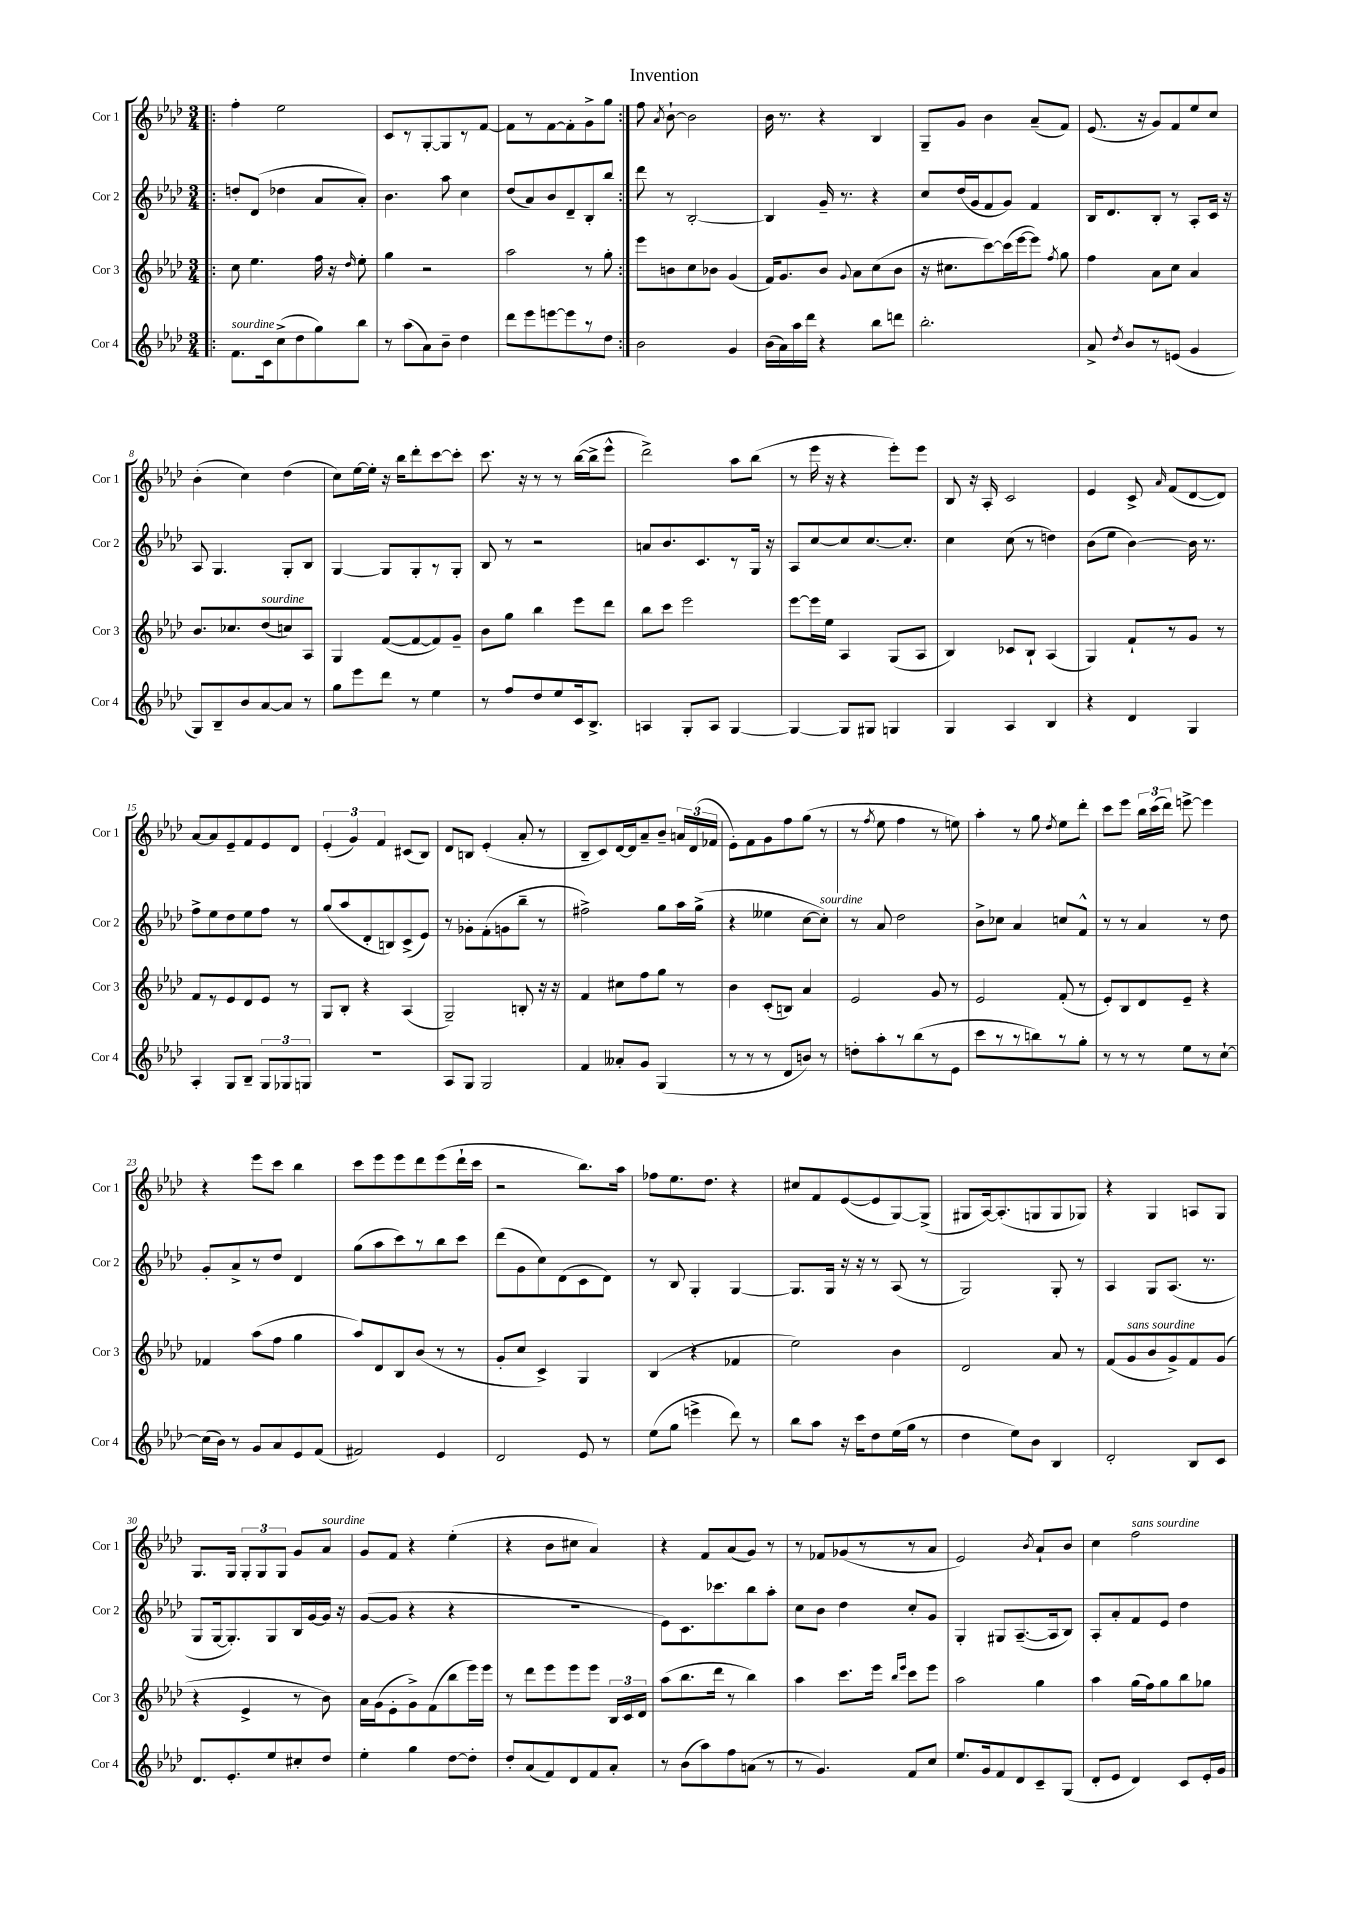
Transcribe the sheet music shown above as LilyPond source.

\header { title = "Invention" }
<<
\new StaffGroup <<
\new Staff = "s0" \with { instrumentName = "Cor 1" shortInstrumentName = "Cor 1" } {
    \clef treble \key aes \major \numericTimeSignature \time 3/4
    \autoBeamOff \repeat volta 2 { \bar ".|:" f''4-. ees''2 |
    c'8[ r8 g8~-. g8 r8 f'8]~ |
    f'8[ r8 f'8~ f'8-. g'8-> g''8] | }
    f''8 \acciaccatura { aes'8 } bes'8~-! bes'2 |
    bes'16 r8. r4 bes4 |
    g8[-- g'8] bes'4 aes'8[--( f'8]) |
    ees'8.( r16 g'8[) f'8 ees''8 c''8] |
    bes'4-.( c''4) des''4( |
    c''8[) ees''16~ ees''16]-. r16 bes''16[ des'''8-. c'''8~ c'''8]-. |
    c'''8. r16 r8 r8 bes''16[~( bes''16-> ees'''8]-^ |
    des'''2->) aes''8[ bes''8]( |
    r8 ees'''16 r16 r4 ees'''8[-.) ees'''8] |
    bes8 r16 aes16-. c'2 |
    ees'4 c'8-> \grace { aes'16 } f'8[( des'8~ des'8]) |
    aes'8[~ aes'8 ees'8-- f'8 ees'8 des'8] |
    \tuplet 3/2 { ees'4-.( g'4) f'4 } cis'8[( bes8]) |
    des'8[ b8] ees'4-.( aes'8-. r8 |
    bes8[-- c'8) des'16~ des'16 aes'8-- bes'8]-- \tuplet 3/2 { a'16[ des'16( fes'16] } |
    ees'8[-.) f'8 g'8 f''8 g''8]( r8 |
    r8 \acciaccatura { f''8 } ees''8 f''4 r8 e''8) |
    aes''4-. r8 g''8 \acciaccatura { des''8 } ees''8[ des'''8]-. |
    c'''8[ ees'''8] \tuplet 3/2 { bes''16[ c'''16( des'''16]) } e'''8~-> e'''4 |
    r4 ees'''8[ c'''8] bes''4 |
    c'''8[ ees'''8 ees'''8 des'''8 ees'''8( des'''16-! c'''16] |
    r2 bes''8.[) aes''16] |
    fes''8[ ees''8. des''8.] r4 |
    cis''8[ f'8 ees'8~( ees'8 g8~) g8]->( |
    gis8[ aes16~) aes8.-.( g8 g8 ges8]) |
    r4 g4 a8[ g8] |
    g8.[ g16] \tuplet 3/2 { g8[-. g8 g8] } g'8[ aes'8]^\markup { \italic "sourdine" } |
    g'8[ f'8] r4 ees''4-.( |
    r4 bes'8[ cis''8] aes'4) |
    r4 f'8[ aes'8( g'8]) r8 |
    r8 fes'8[ ges'8( r8 r8 aes'8] |
    ees'2) \acciaccatura { bes'8 } aes'8[-! bes'8] |
    c''4 f''2^\markup { \italic "sans sourdine" } \bar "|." |
}
\new Staff = "s1" \with { instrumentName = "Cor 2" shortInstrumentName = "Cor 2" } {
    \clef treble \key aes \major \numericTimeSignature \time 3/4
    \autoBeamOff \repeat volta 2 { \bar ".|:" d''8[-. des'8]( des''4 aes'8[ aes'8]-.) |
    bes'4. aes''8 c''4 |
    des''8[( aes'8) bes'8 des'8-- bes8-. bes''8] | }
    des'''8 r8 bes2~-. |
    bes4 g'16-- r8. r4 |
    c''8[ des''16( g'16 f'8 g'8]) f'4 |
    bes16[ des'8. bes8]-. r8 aes8[-. c'16] r16 |
    aes8 g4. g8[-. bes8] |
    g4~ g8[ g8-. r8 g8]-. |
    bes8 r8 r2 |
    a'8[ bes'8. c'8. r8 g16] r16 |
    aes8[ c''8~ c''8 c''8.~ c''8.]-. |
    c''4 c''8( r8 d''4) |
    bes'8[( ees''8] bes'4~) bes'16 r8. |
    f''8[-> ees''8 des''8 ees''8 f''8] r8 |
    g''8[( aes''8 des'8-. b8) c'8->( ees'8]) |
    r8 ges'8[-. f'8-.( g'8 bes''8]-- r8 |
    fis''2->) g''8[ aes''16 g''16]->( |
    r4 eeses''4 c''8[~ c''8]-.^\markup { \italic "sourdine" }) |
    r8 aes'8 des''2 |
    bes'8[-> ces''8] aes'4 c''8[ f'8]-^ |
    r8 r8 aes'4 r8 des''8 |
    g'8[-. aes'8-> r8 des''8] des'4 |
    g''8[( aes''8 c'''8) r8 bes''8 c'''8] |
    des'''8[( g'8 c''8) des'8( c'8 des'8]) |
    r8 bes8 g4-. g4~ |
    g8.[ g16] r16 r16 r8 aes8( r8 |
    g2) g8-. r8 |
    aes4 g8[ aes8.]( r8. |
    g8[ g16~ g8.-.) g8 bes16 g'16~ g'16] r16 |
    g'8[~( g'8] r4 r4 |
    R2. |
    ees'8[) c'8. ces'''8. bes''8 aes''8]-. |
    c''8[ bes'8] des''4 c''8[-. g'8] |
    g4-. gis8[ aes8.~--( aes16 bes8]) |
    aes8[-. aes'8-. f'8 ees'8] des''4 \bar "|." |
}
\new Staff = "s2" \with { instrumentName = "Cor 3" shortInstrumentName = "Cor 3" } {
    \clef treble \key aes \major \numericTimeSignature \time 3/4
    \autoBeamOff \repeat volta 2 { \bar ".|:" c''8 ees''4. f''16 r16 \grace { des''16 } ees''8-. |
    g''4 r2 |
    aes''2 r8 g''8-. | }
    ees'''8[ b'8 c''8 bes'8] g'4( |
    f'16[) g'8. bes'8] \appoggiatura { g'8 } aes'8[ c''8( bes'8] |
    r16 cis''8.[ c'''8~) c'''16( ees'''16~ ees'''8]) \acciaccatura { f''8 } g''8 |
    f''4 aes'8[ c''8] aes'4 |
    bes'8.[ ces''8. des''8^\markup { \italic "sourdine" }( c''8) aes8] |
    g4 f'8[~( f'8~ f'8) g'8]-- |
    bes'8[ g''8] bes''4 ees'''8[ des'''8] |
    bes''8[ c'''8] ees'''2 |
    ees'''8[~ ees'''16 ees''16] aes4 g8[( aes8] |
    bes4) ces'8[ bes8]-! aes4( |
    g4) f'8[-! r8 g'8] r8 |
    f'8[ r8 ees'8 des'8 ees'8] r8 |
    g8[ bes8]-. r4 aes4( |
    g2--) b8-. r16 r16 |
    f'4 cis''8[ f''8 g''8] r8 |
    bes'4 c'8[-.( b8]) aes'4 |
    ees'2 g'8 r8 |
    ees'2 f'8-.( r8 |
    ees'8[-.) bes8 des'8 ees'8]-- r4 |
    fes'4 aes''8[( f''8] g''4 |
    aes''8[) des'8 bes8 bes'8]( r8 r8 |
    g'8[-. c''8] c'4->) g4 |
    bes4( r4 fes'4 |
    ees''2) bes'4 |
    des'2 aes'8 r8 |
    f'8[( g'8^\markup { \italic "sans sourdine" } bes'8 g'8->) f'8 g'8]( |
    r4 ees'4-> r8 bes'8) |
    aes'16[ g'16( ees'8-. g'8->) f'8( bes''8 ees'''16) ees'''16] |
    r8 des'''8[ ees'''8 ees'''8 ees'''8] \tuplet 3/2 { bes16[ c'16 des'16] } |
    aes''8[( bes''8. des'''16] r8 bes''4) |
    aes''4 c'''8.[ ees'''16] \grace { bes''16[ ees'''16] } c'''8[ ees'''8] |
    aes''2 g''4 |
    aes''4 g''16[( f''16) g''8 bes''8 ges''8] \bar "|." |
}
\new Staff = "s3" \with { instrumentName = "Cor 4" shortInstrumentName = "Cor 4" } {
    \clef treble \key aes \major \numericTimeSignature \time 3/4
    \autoBeamOff \repeat volta 2 { \bar ".|:" f'8.[^\markup { \italic "sourdine" } c'16 c''8->( des''8 g''8) bes''8] |
    r8 aes''8[( aes'8) bes'8]-- des''4 |
    des'''8[ ees'''8 e'''8~ e'''8 r8 des''8] | }
    bes'2 g'4 |
    bes'16[( aes'16) aes''16 des'''16] r4 bes''8[ d'''8] |
    bes''2.-. |
    aes'8-> \acciaccatura { des''8 } bes'8[ r8 e'8]( g'4 |
    g8[) bes8-- bes'8 aes'8~ aes'8] r8 |
    g''8[ ees'''8 des'''8] r8 ees''4 |
    r8 f''8[ des''8 ees''8 c'16 bes8.]-> |
    a4 g8[-. a8] g4~ |
    g4~ g8[ gis8] g4 |
    g4 aes4 bes4 |
    r4 des'4 g4 |
    aes4-. g8[ bes8]-- \tuplet 3/2 { g8[ ges8 g8] } |
    R2. |
    aes8[ g8] g2 |
    f'4 aeses'8[-. g'8] g4( |
    r8 r8 r8 des'8[ b'8]) r8 |
    d''8[-. aes''8-. r8 bes''8( r8 ees'8] |
    c'''8[ r8 r8 b''8) r8 g''8]-. |
    r8 r8 r8 ees''8[ r8 c''8]~-! |
    c''16[( bes'16]) r8 g'8[ aes'8 ees'8 f'8]( |
    fis'2) ees'4 |
    des'2 ees'8 r8 |
    ees''8[( g''8] e'''4-> des'''8) r8 |
    bes''8[ aes''8] r16 c'''16[ des''8 ees''16( g''16] r8 |
    des''4 ees''8[) bes'8] bes4 |
    des'2-. bes8[ c'8] |
    des'8.[ ees'8.-. ees''8 cis''8-. des''8] |
    ees''4-. g''4 des''8[~ des''8]-. |
    des''8[-. aes'8( f'8) des'8 f'8 aes'8]-. |
    r8 bes'8[( aes''8) f''8 a'8]( r8 |
    r8 g'4.) f'8[ c''8] |
    ees''8.[ g'16 f'8 des'8 c'8-- g8]( |
    des'8[-. ees'8] des'4) c'8[ ees'16-. g'16] \bar "|." |
}
>>
>>
